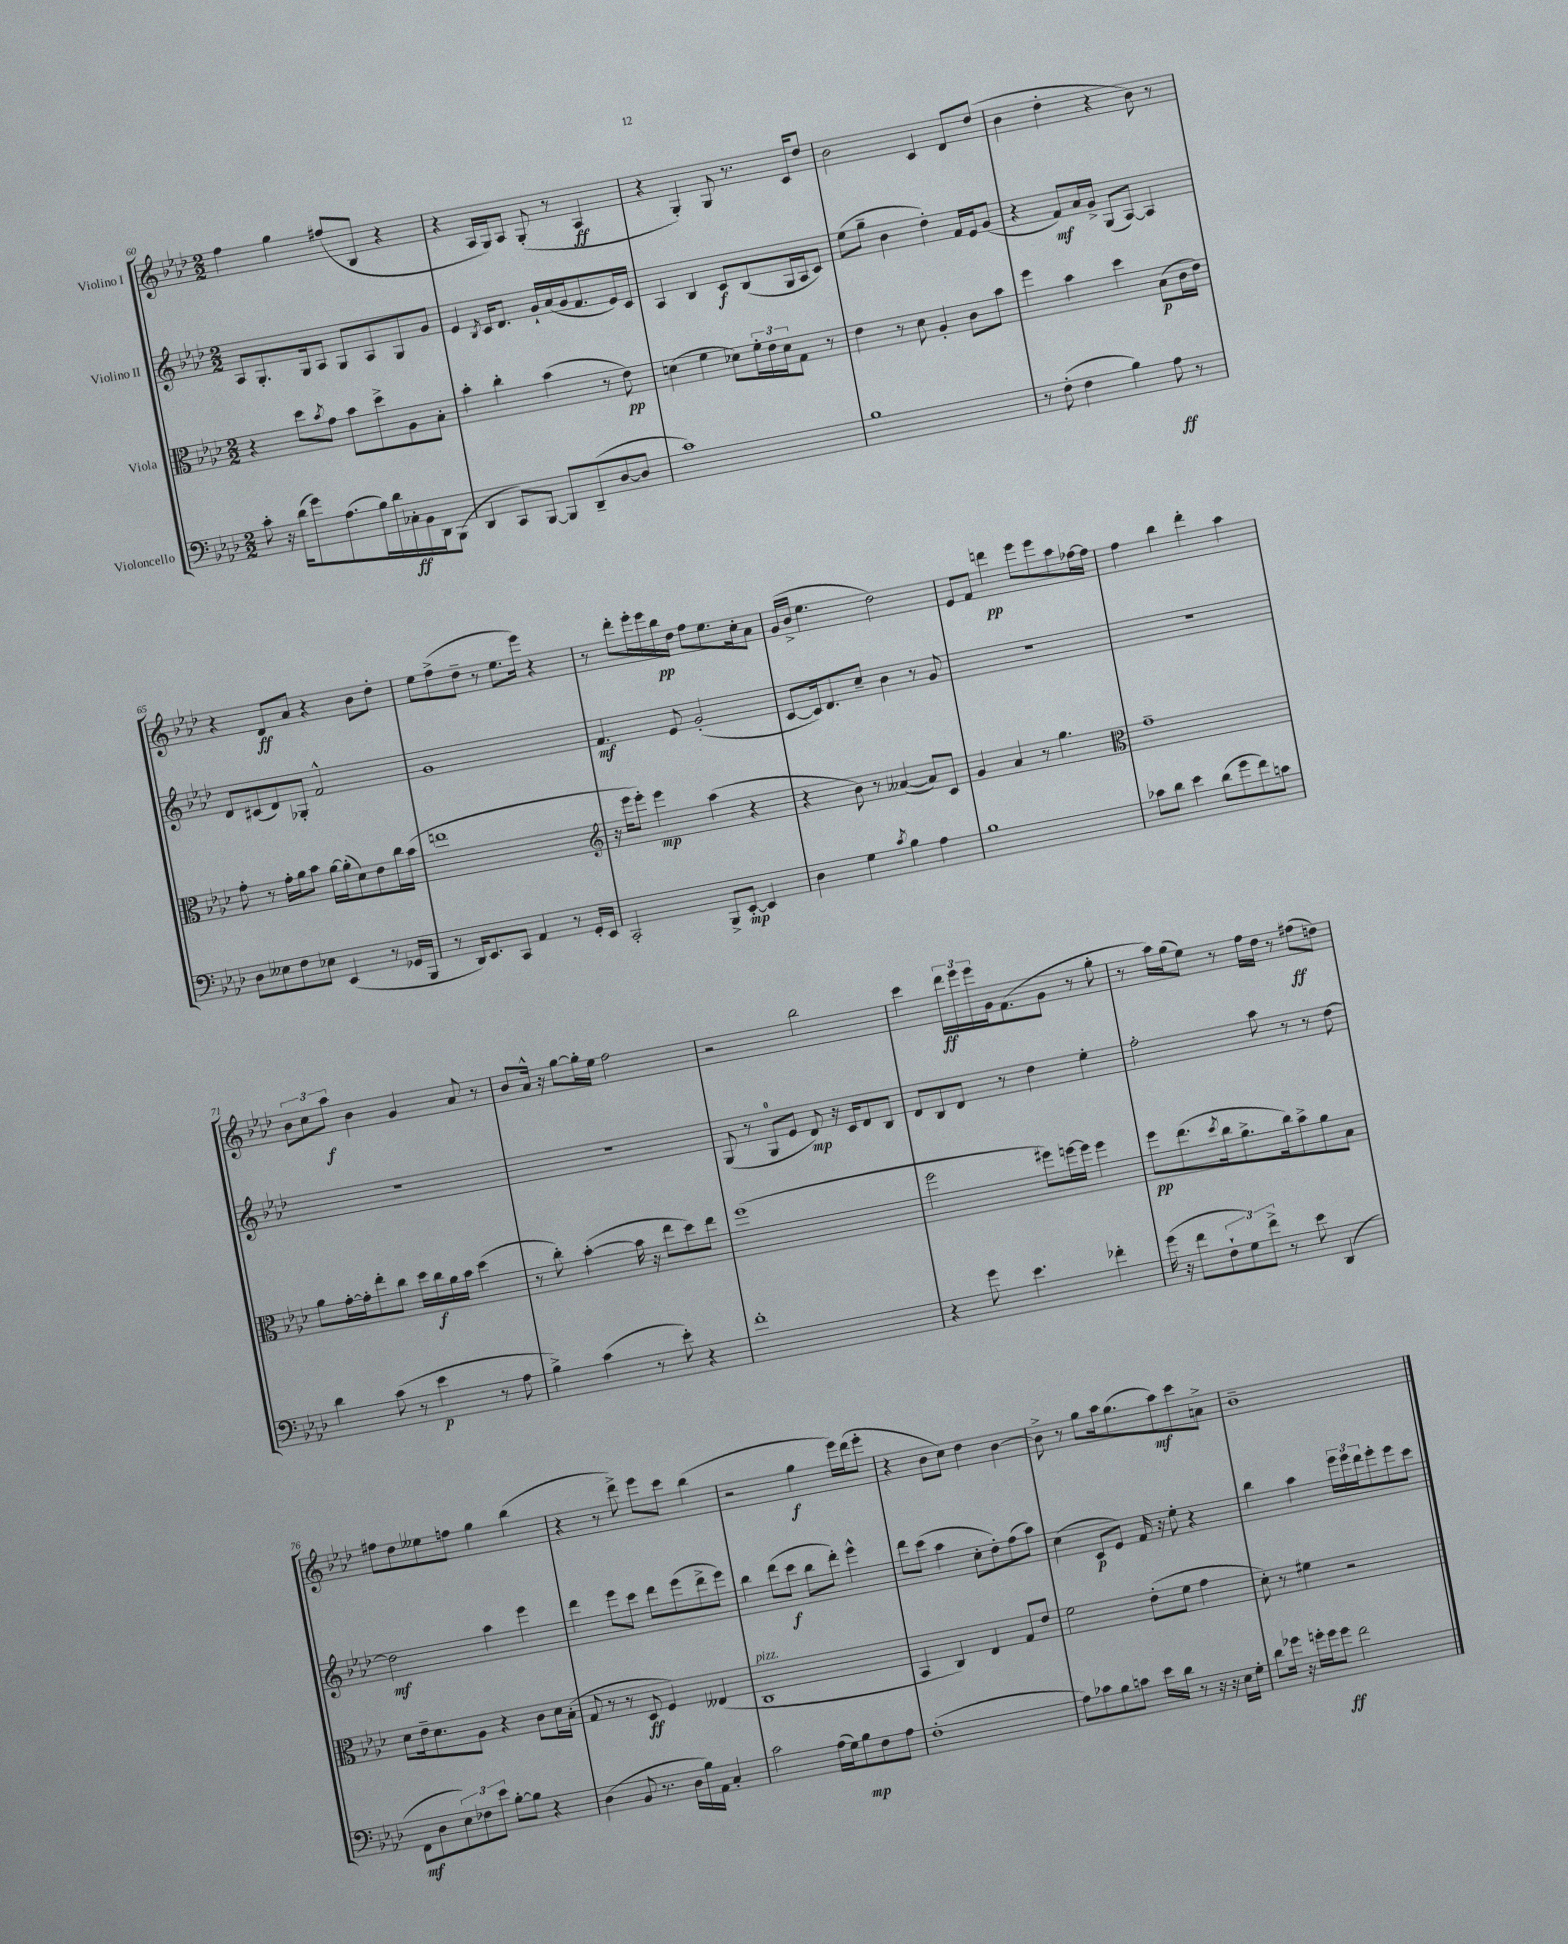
<<
\new StaffGroup <<
\new Staff = "s0" \with { instrumentName = "Violino I" } {
    \clef treble \key aes \major \numericTimeSignature \time 2/2
    f''4 g''4 fis''8( bes8 r4 |
    r4 aes16 g16) aes8 g8-.( r8 aes4\ff |
    r4 g4-.) g8 r8. c'16 des''8 |
    bes'2 c'4 des'8 des''8( |
    bes'4 des''4-. r4 bes'8) r8 |
    r4 des'8\ff aes'8 r4 bes'8 des''8-. |
    ees''8 f''8->( des''8-- r8 ees''8. ees'''16) r4 |
    r8 des'''8-. ees'''16-. ees'''16 bes''16\pp des''16 f''8 ees''8. c''16-. aes'8 |
    g'16( bes'16-> ees''4. des''2) |
    ees'8 f'8 d'''4\pp ees'''8 ees'''8 aes''8 fes''16~ fes''16 |
    f''4 bes''4 des'''4-. aes''4 |
    \tuplet 3/2 { bes'8 c''8 aes''8\f } bes'4 g'4 aes'8 r8 |
    bes'8 aes'16-^ r16 g''8~ g''16-. ees''16 f''2 |
    r2 bes''2 |
    c'''4 \tuplet 3/2 { des'''16\ff ees'''16 ees'''16 } g'16 f'8.( g'8 r8 g''8-. |
    r8 aes''16) g''16( ees''8) r8 f''16 des''16 r8 fis''8\ff( d''8) |
    fis''8 des''8 eeses''8 f''8 g''4 bes''4( |
    r4 r8 des'''8->) ees'''8 c'''8 bes''4( |
    r2 g''4\f ees'''16) des'''16( ees'''8-. |
    r4 bes'8 c''8) des''4 bes'4~ |
    bes'8-> r8 g''8 aes''16 g''8.( aes''8\mf) c'''8 a'8-> |
    bes'1-- \bar "|." |
}
\new Staff = "s1" \with { instrumentName = "Violino II" } {
    \clef treble \key aes \major \numericTimeSignature \time 2/2
    aes8 g8.-. g16 aes8 g8 aes8 g8 g'8 |
    ees'4 \acciaccatura { bes8 } c'16 des'8. g'16-! aes'16( g'16 f'8. ees'16) c'16 |
    aes4 bes4 c'8\f bes8( g16 aes16 c'8) |
    ees''8( g''8-- bes'4 des''4-.) f'16 ees'16 g'8( |
    r4 f'8\mf) aes'16 g'16-> g8( aes8~) aes4 |
    des'8 cis'8( des'8) ges8-. f'2-^ |
    g'1 |
    f'4.\mf ees'8 g'2-.( |
    c'8~ c'16) des'8. c''8-- bes'4 r8 g'8 |
    R1 |
    R1 |
    R1 |
    R1 |
    g8( r8 g8-0 ees'8 des'8\mp) r16 c'16 des'8 bes8 |
    des'8 bes8 des'8 r8 des''4 ees''4-. |
    f''2-. aes''8 r8 r8 des''8~ |
    des''2\mf aes''4 ees'''4 |
    des'''4 ees'''8 c'''8 des'''8 ees'''8( des'''8-> ees'''8) |
    bes''4 des'''8( c'''8\f bes''8 des'''8-.) ees'''4-^ |
    des'''8 c'''8( aes''4 c''8-. des''8-.) f''8( aes''8) |
    c''4( c'8\p ees'8) f'16 r16 ees''8-. r4 |
    bes''4 aes''4 \tuplet 3/2 { ees'''16 ees'''16 des'''16 } ees'''8-. ees'''8 c'''8 \bar "|." |
}
\new Staff = "s2" \with { instrumentName = "Viola" } {
    \clef alto \key aes \major \numericTimeSignature \time 2/2
    r4 des''8 \acciaccatura { bes'8 } g'8 bes'8 des''8-> aes8 bes8-. |
    bes'4-. c''4-. bes'4( r8 ees'8\pp) |
    d'4( f'4 des'8) \tuplet 3/2 { f'16-. ees'16 des'16 } g8 r8 |
    ees'4 r8 des'8 aes4-. c'8 bes'8 |
    f''4 bes'4 des''4 bes8\p( c'16 ees'16) |
    g'8-. r8 g'16-. aes'16 bes'8 aes'16~ aes'16-.( des'8) ees'8 c''16 bes'16( |
    e''1 |
    \clef treble r16 ees'''16 ees'''8-.) ees'''4\mp aes''4( r4 |
    r4 bes'8) r8 aeses'4~( aeses'8) c'8 |
    g'4 aes'4 r8 g''4. |
    \clef alto g'1-- |
    aes'8 g'16~-. g'16-. ees''8-. c''8 des''16 c''16\f aes'16 bes'16 des''4( |
    r8 c''8-.) bes'4~-.( bes'16 r16 ees''8 des''8) ees''8 |
    f''1( |
    f''2 fis''8) f''16~ f''16 f''4 |
    f''8\pp ees''8.( \acciaccatura { des''8 } c''16 aes'8.-> c''16) bes'8-> aes'8 bes8 |
    des'8 ees'16-- des'8. aes8 r4 c'8 des'16 bes16-.( |
    g8 r8 r8 des8\ff f4) eeses4( |
    c1^\markup { \italic "pizz." } |
    bes,4 c4) ees4 g8 ees'8 |
    f'2 ees'8-.( f'8 g'4 |
    des'8-.) r8 fis'4 r2 \bar "|." |
}
\new Staff = "s3" \with { instrumentName = "Violoncello" } {
    \clef bass \key aes \major \numericTimeSignature \time 2/2
    c'8-. r16 des'16( g'8) aes8.( bes16) des'16 ces16-.\ff bes,16 des,16 bes,,8( |
    des,4 c,8) bes,,8~ bes,,8 des,8--( des8~ des8 |
    c'1) |
    bes1 |
    r8 f8-.( f4 bes4) aes8\ff r8 |
    des8 eeses8 f8 ees8 ees,4( r8 ges,16 bes,,16 |
    r8 des,16) ees,8. c,8 aes,4 r8 g,16-. ees,16 |
    c,2-. bes,,8-> ees,8~-.\mp ees,4 |
    des4 g4 \acciaccatura { c'8 } bes4 aes4 |
    bes1 |
    ces'8 des'8 ees'4 des'8( g'8 f'8) c'8 |
    des'4 c'8( r8 ees'4\p r8 aes8 |
    bes4->) c'4( r8 ees'8-.) r4 |
    f'1-. |
    r4 g'8 ees'4. fes'4-. |
    g'16( r16 f'8 \tuplet 3/2 { f8-! g8) f'8-> } r8 ees'8 des,4( |
    f,8\mf des8 \tuplet 3/2 { ees8) fes8 ees'8 } bes8~-. bes8 r4 |
    des4( bes,8 r8. des16 bes16) aes,16 c4-. |
    c'2 aes16( g16) bes8\mp f8 aes8 |
    f1-.( |
    aes8) ces'8 bes8 c'8 ees'16 des'16 r8 r16 r16 ees16 g16-. |
    des'8 ges'16 r16 g'16-. g'16 g'8\ff f'2 \bar "|." |
}
>>
>>
\layout { \context { \Score currentBarNumber = #60 } }
